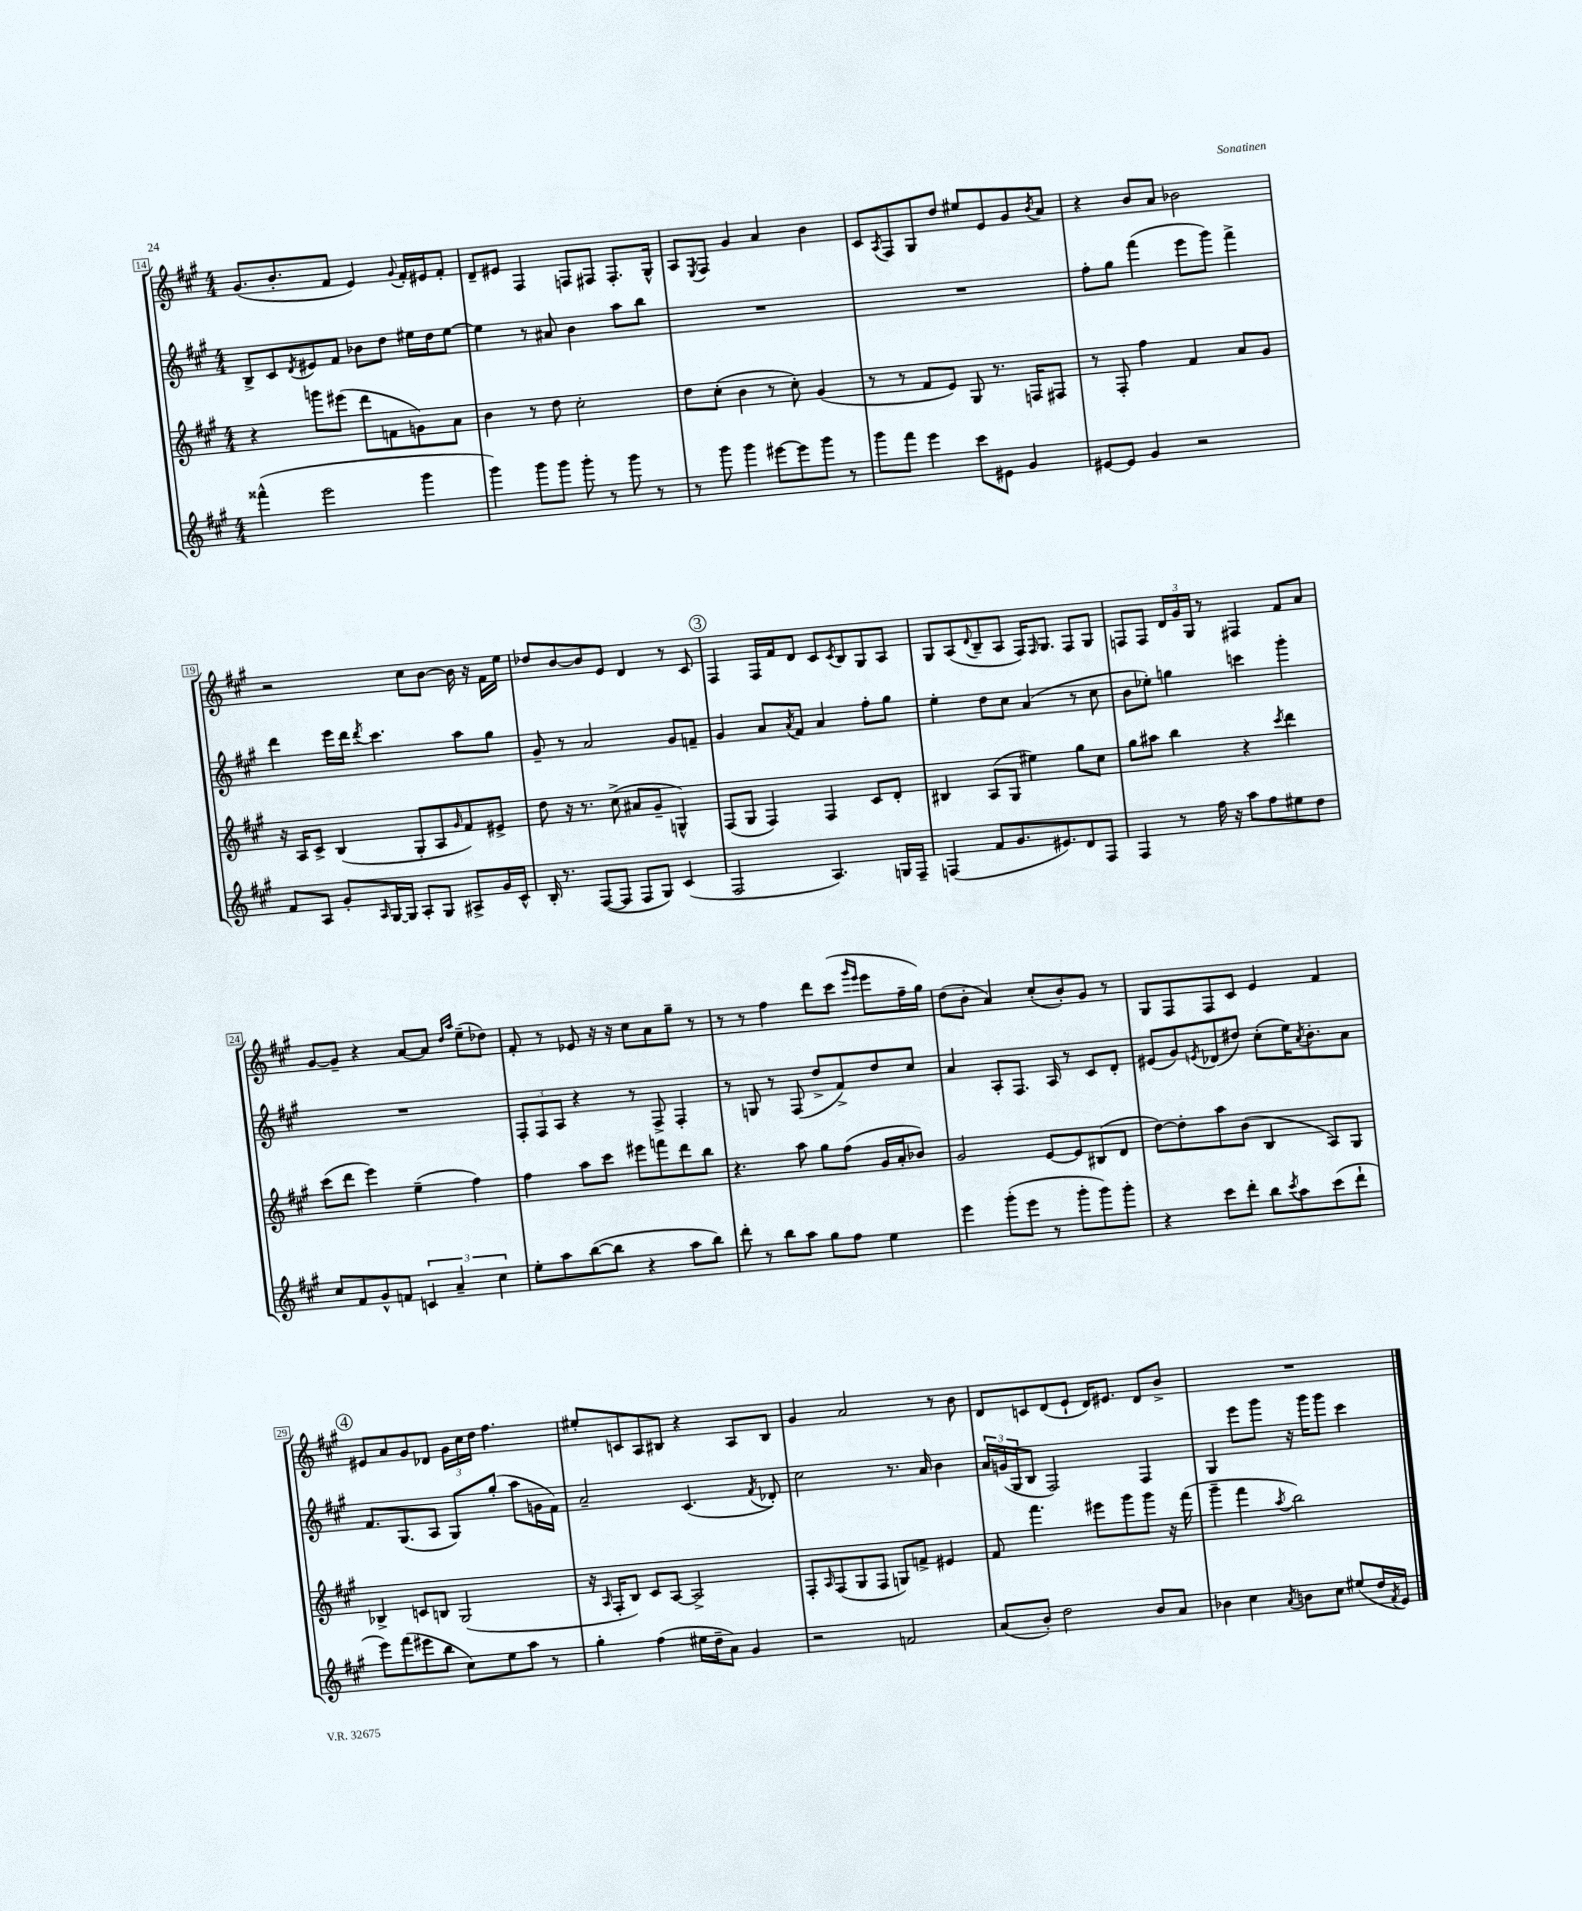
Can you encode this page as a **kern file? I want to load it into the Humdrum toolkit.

**kern	**kern	**kern	**kern
*part4	*part3	*part2	*part1
*staff4	*staff3	*staff2	*staff1
*clefG2	*clefG2	*clefG2	*clefG2
*k[f#c#g#]	*k[f#c#g#]	*k[f#c#g#]	*k[f#c#g#]
*M4/4	*M4/4	*M4/4	*M4/4
=14	=14	=14	=14
(4fff##X^^\	4r	8B^/L	(8.g#/L
.	.	8c#/	.
.	.	.	8.b'/
.	.	8qd/	.
2eee\	8gggn\L	8e#X/	.
.	(8eee#X\J	8f#/J	8f#/J
.	8ddd\L	8b-X\L	4e/)
.	8fn\	8dd\J	.
.	.	.	8qqg#/
4ggg#\	8gn\)	16ee#X\LL	16f#'/LL
.	.	16dd\J	16e#X/J
.	8a\J	[8ee#\J	8f#'/J
=15	=15	=15	=15
4ggg#\)	4b\	4ee#\]	8d~/L
.	.	.	8e#X/J
8ggg#\L	8r	8r	4F#/
8ggg#\J	8dd\	8a#X/	.
8ggg#'\	2cc#'\	4b\	8Fn/L
8r	.	.	8F#X/J
8ggg#\	.	8aa\L	8.F#'/L
8r	.	8bb\J	.
.	.	.	16G#^^/Jk
=16	=16	=16	=16
8r	8dd\L	1r	8A/L
.	.	.	8qE/
8ggg#\	(8cc#'\J	.	8F#/J
4ggg#\	4b\	.	4g#/
[8eee#X\L	8r	.	4a/
8eee#\]	8cc#'\)	.	.
8ggg#\J	(4g#/	.	4b\
8r	.	.	.
=17	=17	=17	=17
8ggg#\L	8r	1r	8c#/L
.	.	.	8qA/
8fff#\J	8r	.	8F#/
4eee\	8f#/L	.	8G#/
.	8e/J)	.	8dd/J
8ccc#\L	8G#/	.	8ee#X/L
8e#X\J	8.r	.	8e/
4g#/	.	.	8g#/
.	16Fn/KL	.	.
.	.	.	8qb/
.	8F#X/J	.	8a/J
=18	=18	=18	=18
[8e#X/L	8r	8ff#'\L	4r
8e#/J]	8F#'/	8gg#\J	.
4g#/	4ff#\	(4fff#\	8b/L
.	.	.	8a/J
2r	4f#/	8eee\L	2b-X\
.	.	8ggg#\J)	.
.	8a/L	4fff#^\	.
.	8g#/J	.	.
!!LO:LB:g=z
=19	=19	=19	=19
8f#/L	16r	4ddd\	2r
.	16A/KL	.	.
8A/J	8c#^/J	.	.
8g#'/L	(4B/	16eee\LL	.
.	.	16ddd\JJ	.
16qqA/	.	8qddd/	.
[16G#/L	.	4.ccc#\	.
16G#/JJ]	.	.	.
8A'/L	8G#'/L	.	8cc#\L
8G#/J	8A/	.	[8b\J
.	16qqg#/	.	.
8A#X^/L	8f#/)	8aa\L	16b\]
.	.	.	16r
16g#/L	8e#X^/J	8gg#\J	16f#\LL
16c#^^/JJ	.	.	16ee\JJ
=20	=20	=20	=20
16B'/	8dd\	8g#~/	8dd-X/L
8.r	.	.	.
.	16r	8r	[8b/
.	8.r	.	.
([8F#/L	.	2a/	8b/]
8F#/J]	(8cc#^\	.	8e/J
8F#/L	8a#X/L	.	4d/
8G#/J)	8g#~/J	.	.
(4c#/	4Gn^^/)	8g#/L	8r
.	.	8fn~/J	8c#/
!!LO:REH:place=s1:t=3
=21	=21	=21	=21
2F#/	(8F#/L	4g#/	4F#/
.	8G#/J	.	.
.	4F#/)	8a/L	16F#/LL
.	.	.	16f#/J
.	.	8qa/	.
.	.	8f#/J	8d/J
4.A/)	4F#/	4a/	8c#/L
.	.	.	8qc#/
.	.	.	8B/
.	8c#/L	8ff#'\L	8G#/
16Gn/LL	8d'/J	8gg#\J	8A/J
16F#~/JJ	.	.	.
=22	=22	=22	=22
(4Fn/	4B#X/	4ee'\	8G#/L
.	.	.	(8A/
.	.	.	8qqd/
8f#/L	(8A/L	8dd\L	8B~/
8.g#/	8G#/J	8cc#\J	8A/J
.	4ee#X\)	(4a/	16F#/KL)
.	.	.	16qqF#/
8.e#X/)	.	.	8.G#/J
8d/	8gg#\L	8r	8F#/L
8F/J	8cc#\J	8cc#\	8G#/J
=23	=23	=23	=23
4F#/	8gg#\L	8b\L	8Fn/L
.	8aa#X\J	8ee-X'\J)	8F/J
8r	4bb\	4ggn\	24d/LL
.	.	.	24g#/
.	.	.	24G#/JJ
16ff#\	.	.	8r
16r	.	.	.
8aa\L	4r	4cccn\	4F#X/
8ff#\	.	.	.
.	8qccc#/	.	.
8ee#X\	4ddd\	4ggg#'\	8f#/L
8dd\J	.	.	8a/J
!!LO:LB:g=z
=24	=24	=24	=24
8cc#/L	(8ccc#\L	1r	[8g#/L
8f#/	8ddd\J	.	8g#~/J]
8g#^^/	4eee\)	.	4r
8fn/J	.	.	.
6cn/	(4ee~\	.	[8a/L
.	.	.	8a/J]
6a~/	.	.	.
.	.	.	16qqdd/LL
.	.	.	16qqaa/JJ
.	4ff#\)	.	(8ee~\L
6cc#\	.	.	.
.	.	.	8dd-X\J)
=25	=25	=25	=25
8ee'\L	4ff#\	12F#'/L	8f#'/
.	.	12F#/	.
8aa\	.	.	8r
.	.	12A/J	.
([8bb\	8aa\L	4r	8e-X/
8bb\J]	8ccc#\J	.	16r
.	.	.	16r
4r	8eee#X\L	8r	8cc#\L
.	8fffn\	8F#^/	8a\
8aa\L	8ddd\	4F#'/	8gg#~\J
8bb\J)	8bb\J	.	8r
=26	=26	=26	=26
8ddd'\	4.r	8r	8r
8r	.	8Gn/	8r
8bb\L	.	8r	4ff#\
8aa\J	8aa\	(8F#/	.
8gg#\L	8gg#\L	8dd^/L	8ddd\L
8ff#\J	(8ff#\J	8f#^/)	(8ccc#\J
.	.	.	16qqggg#/LL
.	.	.	16qqeee/JJ
4ee\	16g#/LL	8dd/	8eee\L
.	16a'/J	.	.
.	8b-X/J)	8cc#/J	16ff#~\L
.	.	.	16gg#\JJ)
=27	=27	=27	=27
4eee\	2g#/	4a/	(8dd\L
.	.	.	8b'\J
(8ggg#'\L	.	8A'/L	4a/)
8eee\J	.	8.F#/J	.
8r	[8e/L	.	(8cc#'/L
.	.	16A/	.
8ggg#'\L	8e/]	8r	8b'/)
8ggg#\)	(8B#X/	8c#/L	8g#/J
8ggg#'\J	8d/J	8d'/J	8r
=28	=28	=28	=28
4r	[8dd\L)	(8e#X/L	8G#/L
.	8dd'\]	8g#/)	8F#/
.	.	8qen/	.
8ccc#\L	8aa\	(8d-X/	8F#/
8ddd'\J	(8b\J	8dd#X/J)	8c#/J
8bb\L	4B/	(8cc#'\L	4e/
8qccc#/	.	.	.
8aa\	.	16ee\K)	.
.	.	8qa/	.
.	.	8.b'\	.
(8ccc#\	8A/L)	.	4f#/
8ddd`\J	8G#/J	8a\J	.
!!LO:LB:g=z
!!LO:REH:place=s1:t=4
=29	=29	=29	=29
8eee\L)	4B-X^/	8.f#/L	8e#X/L
(8fff#\	.	.	8a/
.	.	(8.G#/	.
8eee#X\	8cn/L	.	8g#/
8bb\J	8Bn/J	8A/J	8d-X/J
8cc#\L)	(2G#/	8G#/L)	24g#\LL
.	.	.	24cc#\
.	.	.	24dd\JJ
8ee\	.	(8gg#'/J	4.ff#\
8aa\J	.	8aa\L	.
8r	.	16gn\L	.
.	.	16f#\JJ)	.
=30	=30	=30	=30
4gg#'\	16r	2a~/	8ee#X'/L
.	16qqA/	.	.
.	16F#'/KL	.	.
.	8B/J)	.	8cn/
(4ff#\	8c#/L	.	8A/
.	[8A/J	.	8B#X/J
16ee#X\LL	2A^/]	(4.c#/	4r
16dd~\J	.	.	.
8a\J)	.	.	.
4g#/	.	.	8A/L
.	.	8qf#/	.
.	.	8d-X'/)	8B#/J
=31	=31	=31	=31
2r	8F#'/L	2cc#\	4g#/
.	16qqA/	.	.
.	(8F#/	.	.
.	8G#/	.	2a/
.	8F#/J	.	.
2fn/	8Gn/L)	8.r	.
.	8fn^/J	.	.
.	.	16a/	.
.	4e#X/	4b\	8r
.	.	.	8b\
=32	=32	=32	=32
(8a/L	8f#/	24a/LL	8d/L
.	.	(24gn/	.
.	.	24G#/J	.
8b'/J)	4.fff#\	8B/J	8cn/
2dd\	.	2F#/)	(8d/
.	.	.	8e`/J
.	8eee#X\L	.	16d/KL)
.	.	.	8.e#X/J
.	8ggg#\	.	.
8b/L	8ggg#\J	4F#/	8d/L
8a/J	16r	.	8b^/J
.	(16fff#\	.	.
=33	=33	=33	=33
4b-X\	4ggg#~\	4G#/	1r
4cc#\	4fff#\	8eee\L	.
.	.	8ggg#\J	.
8qa/	8qaa/	.	.
8bn\L	2bb\)	16r	.
.	.	16ggg#\KL	.
8cc#\J	.	8ggg#\J	.
(8ee#X/L	.	4ccc#\	.
16dd/L	.	.	.
8qf#/	.	.	.
16e/JJ)	.	.	.
==	==	==	==
*-	*-	*-	*-
